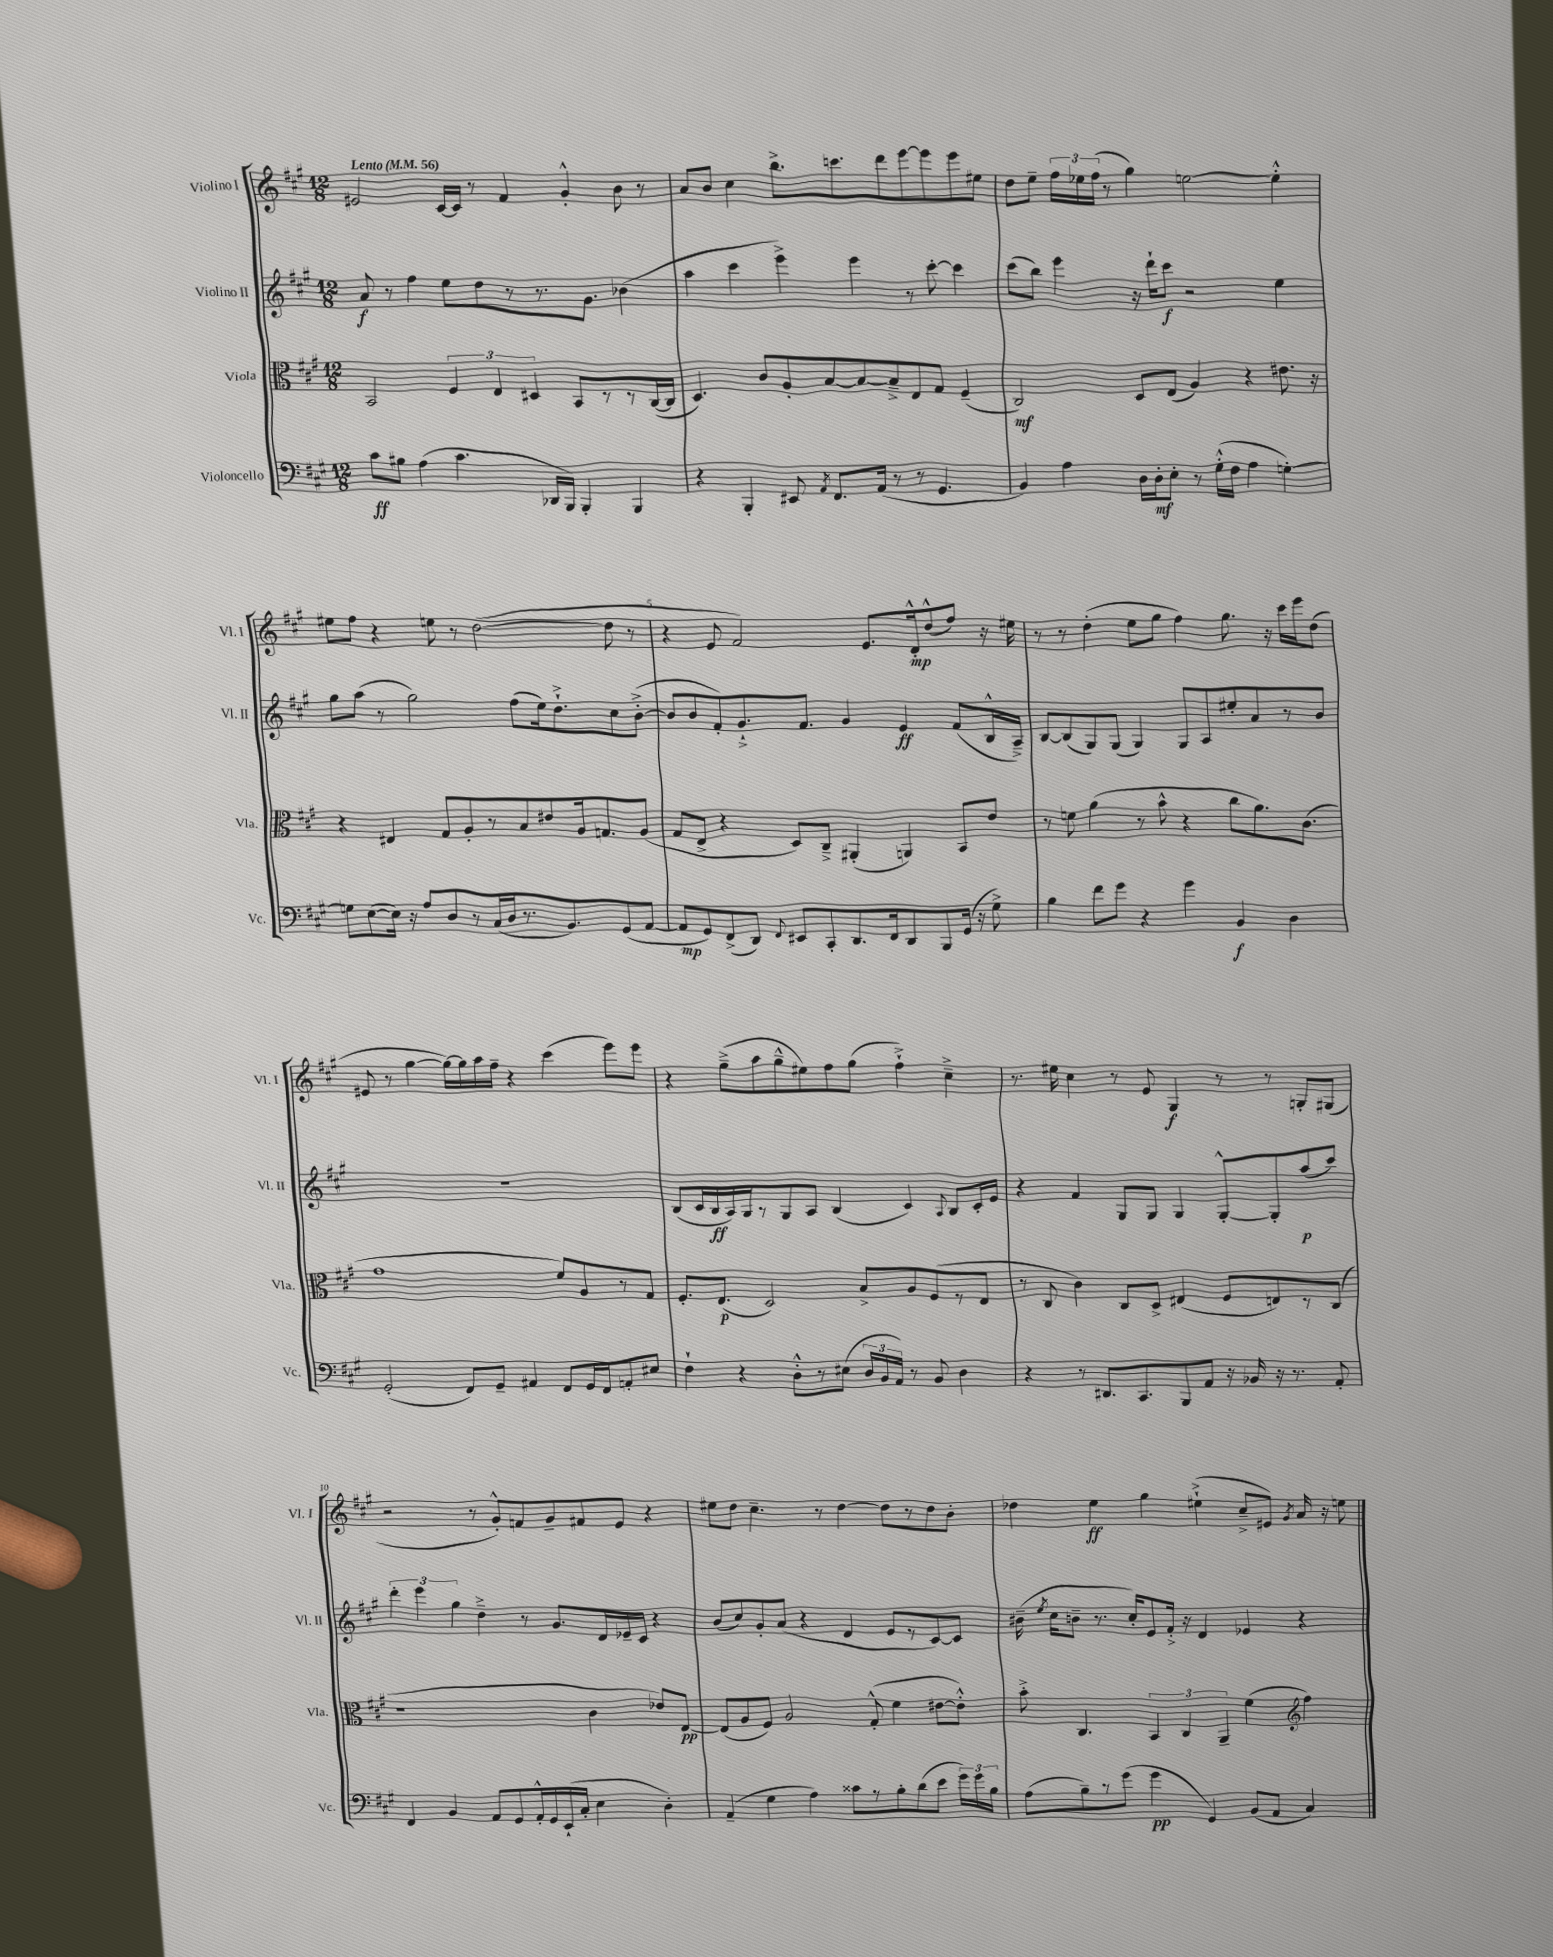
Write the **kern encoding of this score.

**kern	**dynam	**kern	**dynam	**kern	**dynam	**kern	**dynam
*part4	*part4	*part3	*part3	*part2	*part2	*part1	*part1
*staff4	*staff4	*staff3	*staff3	*staff2	*staff2	*staff1	*staff1
*I"Violoncello	*	*I"Viola	*	*I"Violino II	*	*I"Violino I	*
*I'Vc.	*	*I'Vla.	*	*I'Vl. II	*	*I'Vl. I	*
*clefF4	*	*clefC3	*	*clefG2	*	*clefG2	*
*k[f#c#g#]	*	*k[f#c#g#]	*	*k[f#c#g#]	*	*k[f#c#g#]	*
*M12/8	*	*M12/8	*	*M12/8	*	*M12/8	*
*MM56	*	*MM56	*	*MM56	*	*MM56	*
=1	=1	=1	=1	=1	=1	=1	=1
!	!	!	!	!	!	!LO:TX:a:B:t=Lento	!
8c#\L	ff	2BB/	.	8a/	f	2e#X/	.
8B#X\J	.	.	.	8r	.	.	.
(4A\	.	.	.	4ff#\	.	.	.
4.c#\	.	6F#/	.	8ee\L	.	[16c#/LL	.
.	.	.	.	.	.	16c#/JJ]	.
.	.	.	.	8dd\	.	8r	.
.	.	6E/	.	.	.	.	.
.	.	.	.	8r	.	4f#/	.
.	.	6D#X/	.	.	.	.	.
16DD-X/LL	.	.	.	8.r	.	.	.
16BBB/JJ)	.	.	.	.	.	.	.
4BBB'/	.	8BB/L	.	.	.	4g#'^^/	.
.	.	.	.	8.g#\J	.	.	.
.	.	8r	.	.	.	.	.
4BBB/	.	8r	.	(4b-X\	.	8b\	.
.	.	([16C#/L	.	.	.	8r	.
.	.	16C#/JJ]	.	.	.	.	.
=2	=2	=2	=2	=2	=2	=2	=2
4r	.	4.D/)	.	4aa\	.	8a/L	.
.	.	.	.	.	.	8b/J	.
4BBB'/	.	.	.	4ccc#\	.	4cc#\	.
.	.	8c#/L	.	.	.	.	.
8EE#X/	.	8A'/	.	4eee^\)	.	8.bb^\L	.
8qAA/	.	.	.	.	.	.	.
8.FF#/L	.	[8B/	.	.	.	.	.
.	.	.	.	.	.	8.cccn\	.
.	.	8B/_	.	4eee\	.	.	.
(16AA/Jk	.	.	.	.	.	.	.
8r	.	8B~^/]	.	.	.	8ddd\	.
8r	.	8E/	.	8r	.	[8eee\	.
4.GG#/	.	8G#/J	.	[8ccc#'\	.	8eee\]	.
.	.	(4F#~/	.	4ccc#\]	.	8eee\	.
.	.	.	.	.	.	8ee#X\J	.
=3	=3	=3	=3	=3	=3	=3	=3
4BB/)	.	2C#/)	mf	(8ccc#\L	.	8dd\L	.
.	.	.	.	8bb\J)	.	8ee~\J	.
4A\	.	.	.	4eee\	.	24ff#\LL	.
.	.	.	.	.	.	24ee-X\	.
.	.	.	.	.	.	(24ff#\JJ	.
.	.	.	.	.	.	8r	.
16D\LL	.	8D/L	.	16r	.	4gg#\)	.
16D'\J	mf	.	.	16ddd`\KL	.	.	.
8E'\J	.	(8E/J	.	8ccc#\J	f	.	.
8r	.	4A/)	.	2r	.	[2een\	.
(16G#'^^\LL	.	.	.	.	.	.	.
16F#\JJ	.	.	.	.	.	.	.
4A\	.	4r	.	.	.	.	.
[4Gn'\)	.	8.e#X\	.	4ee\	.	4ee'^^\]	.
.	.	16r	.	.	.	.	.
!!LO:LB:g=z
=4	=4	=4	=4	=4	=4	=4	=4
8Gn\L]	.	4r	.	8gg#\L	.	8ee#X\L	.
([8E\	.	.	.	(8aa\J	.	8ff#\J	.
16E\Jk])	.	4E#X/	.	8r	.	4r	.
16r	.	.	.	.	.	.	.
8A/L	.	.	.	2gg#\)	.	.	.
8D/	.	8G#/L	.	.	.	8een\	.
8r	.	8A'/	.	.	.	8r	.
(16C#/L	.	8r	.	.	.	([2dd\	.
16D/J	.	.	.	.	.	.	.
8.r	.	8B/	.	(8ff#\L	.	.	.
.	.	8e#X/	.	16ee\k)	.	.	.
8.BB/)	.	.	.	8.dd`^\	.	.	.
.	.	16A/k	.	.	.	.	.
.	.	8.Gn/	.	.	.	.	.
(8GG#/	.	.	.	8cc#\	.	8dd\]	.
[8AA/J	.	(8A/J	.	([8b'^\J	.	8r	.
=5	=5	=5	=5	=5	=5	=5	=5
8AA/L]	mp	8G#/L	.	8b/L]	.	4r	.
8GG#/)	.	8E^/J	.	8b/	.	.	.
(8FF#^/	.	4r	.	8f#'/)	.	8e/	.
8DD/J)	.	.	.	8.g#`^/	.	2f#/)	.
8qqFF#/	.	.	.	.	.	.	.
8EE#X/L	.	8D/L)	.	.	.	.	.
.	.	.	.	8.f#/J	.	.	.
8CC#'/	.	8C#~^/J	.	.	.	.	.
8.DD/	.	(4AA#X'/	.	4g#/	.	.	.
.	.	.	.	.	.	8.e/L	.
16FF#/k	.	.	.	.	.	.	.
8DD/	.	4AAn/)	.	4e/	ff	.	.
.	.	.	.	.	.	16d'^^/k	mp
8BBB/	.	.	.	.	.	(8dd^^/	.
(16GG#/Jk	.	8BB/L	.	(8f#/L	.	8ff#/J)	.
16r	.	.	.	.	.	.	.
8G#^\)	.	8e/J	.	16B^^/L	.	16r	.
.	.	.	.	16A~^/JJ)	.	16ee#X\	.
=6	=6	=6	=6	=6	=6	=6	=6
4B\	.	8r	.	[8B/L	.	8r	.
.	.	8fn\	.	(8B/]	.	8r	.
8f#\L	.	(4a\	.	8G#/)	.	(4dd'\	.
8g#\J	.	.	.	(8G#/J	.	.	.
4r	.	8r	.	4G#/)	.	8ee\L	.
.	.	8b^^\	.	.	.	8gg#\J	.
4g#\	.	4r	.	8G#/L	.	4ff#\)	.
.	.	.	.	8A/	.	.	.
4BB/	f	8cc#\L	.	8ee#X'/	.	8.gg#\	.
.	.	8.a\)	.	8a/	.	.	.
.	.	.	.	.	.	16r	.
4D\	.	.	.	8r	.	16ccc#\LL	.
.	.	(8.c#\J	.	.	.	16eee\J	.
.	.	.	.	8b/J	.	(8dd\J	.
!!LO:LB:g=z
=7	=7	=7	=7	=7	=7	=7	=7
(2GG#'/	.	1g#	.	1.r	.	8e#X/	.
.	.	.	.	.	.	8r	.
.	.	.	.	.	.	[4gg#\	.
8FF#/L)	.	.	.	.	.	16gg#\LL_)	.
.	.	.	.	.	.	16gg#\]	.
8GG#~/J	.	.	.	.	.	16aa\	.
.	.	.	.	.	.	16ff#~\JJ	.
4AA#X/	.	.	.	.	.	4r	.
8FF#/L	.	8f#/L)	.	.	.	(4ccc#\	.
16GG#/L	.	8A/	.	.	.	.	.
16FF#/J	.	.	.	.	.	.	.
8AAn'/	.	8r	.	.	.	8eee\L)	.
8E#X/J	.	8G#/J	.	.	.	8eee\J	.
=8	=8	=8	=8	=8	=8	=8	=8
4F#`\	.	8.F#'/L	.	(8B/L	.	4r	.
.	.	.	.	16c#/L	.	.	.
.	.	(8.E/J	p	16B/	ff	.	.
4r	.	.	.	16A/)	.	(8gg#~^\L	.
.	.	.	.	16G#/J	.	.	.
.	.	2D/)	.	8r	.	8aa\	.
8D'^^\L	.	.	.	8G#/	.	8gg#~^^\	.
8r	.	.	.	8A/J	.	8ee#X\)	.
(8E#X\J	.	.	.	(4B/	.	8ff#\	.
24D/LL	.	8B^/L	.	.	.	(8gg#\J	.
24BB/	.	.	.	.	.	.	.
24AA/JJ)	.	.	.	.	.	.	.
8r	.	8A/	.	4c#/)	.	4ff#`^\)	.
8BB/	.	(8F#/	.	.	.	.	.
.	.	.	.	8qqA/	.	.	.
4D\	.	8r	.	8B/L	.	4cc#~^\	.
.	.	8E/J	.	16c#'/L	.	.	.
.	.	.	.	16e/JJ	.	.	.
=9	=9	=9	=9	=9	=9	=9	=9
4r	.	8r	.	4r	.	8.r	.
.	.	8C#/	.	.	.	.	.
.	.	.	.	.	.	16ee#X\	.
8r	.	4c#\)	.	4f#/	.	4cc#\	.
8.DD#X/L	.	.	.	.	.	.	.
.	.	8C#/L	.	8G#/L	.	8r	.
8.CC#/	.	.	.	.	.	.	.
.	.	8D^/J	.	8G#/J	.	8e/	.
8BBB/	.	(4E#X/	.	4G#/	.	4G#/	f
8AA/J	.	.	.	.	.	.	.
16r	.	8F#/L	.	[8G#'^^/L	.	8r	.
16BB-X/	.	.	.	.	.	.	.
16r	.	8En/)	.	8G#'/]	.	8r	.
8.r	.	.	.	.	.	.	.
.	.	8r	.	(8aa/	p	8Gn'/L	.
8AA'/	.	(8C#/J	.	8ccc#/J)	.	(8G#X/J	.
!!LO:LB:g=z
=10	=10	=10	=10	=10	=10	=10	=10
4FF#/	.	1r	.	6ddd'\	.	2r	.
.	.	.	.	6eee\	.	.	.
4BB/	.	.	.	.	.	.	.
.	.	.	.	6gg#\	.	.	.
8AA/L	.	.	.	4dd~^\	.	8r	.
8GG#/	.	.	.	.	.	8g#'^^/L)	.
16AA'^^/L	.	.	.	8r	.	8fn/	.
16GG#/	.	.	.	.	.	.	.
(16EE`/	.	.	.	8.g#/L	.	8g#~/	.
16C#'/JJ	.	.	.	.	.	.	.
4E\	.	4c#\	.	.	.	8f#X/	.
.	.	.	.	16d/L	.	.	.
.	.	.	.	16e-X~/	.	8e/J	.
.	.	.	.	16c#/JJ	.	.	.
4D'\)	.	8e-X/L)	.	4r	.	4r	.
.	.	[8E/J	pp	.	.	.	.
=11	=11	=11	=11	=11	=11	=11	=11
(4AA~/	.	(8E/L]	.	(8b/L	.	8ee#X\L	.
.	.	8A/	.	8cc#/)	.	8dd\J	.
4G#\	.	8F#/J)	.	8g#'/	.	4.cc#~\	.
.	.	2A/	.	(8a/J	.	.	.
4A\)	.	.	.	4r	.	.	.
.	.	.	.	.	.	8r	.
8c##X\L	.	.	.	4d/	.	[4dd\	.
8r	.	(8G#'^^/	.	.	.	.	.
8B'\	.	4f#\	.	8e/L	.	8dd\L]	.
(8d\	.	.	.	8r	.	8r	.
8e\J	.	[8e#X\L	.	[8c#/)	.	8dd\	.
24g#\LL)	.	8e#'^^\J])	.	8c#/J]	.	8b'\J	.
24g#\	.	.	.	.	.	.	.
24B\JJ	.	.	.	.	.	.	.
=12	=12	=12	=12	=12	=12	=12	=12
(8A\L	.	8b'^\	.	(16b#X~\	.	4dd-X\	.
.	.	.	.	8qee/	.	.	.
.	.	.	.	16cc#\KL	.	.	.
8B~\)	.	4.C#/	.	8bn~\J	.	.	.
8r	.	.	.	8.r	.	4ee\	ff
(8g#\J	.	.	.	.	.	.	.
.	.	.	.	16cc#'/KL)	.	.	.
4g#\	pp	6BB/	.	8e/	.	4gg#\	.
.	.	.	.	16f#'^/Jk	.	.	.
.	.	6C#/	.	.	.	.	.
.	.	.	.	16r	.	.	.
4GG#/)	.	.	.	4d/	.	(4ee#X`^\	.
.	.	6AA~/	.	.	.	.	.
(8BB/L	.	(4f#\	.	4e-X/	.	8cc#~^/L	.
8AA/J	.	.	.	.	.	8e#X/J)	.
*	*	*clefG2	*	*	*	*	*
.	.	.	.	.	.	8qg#/	.
4C#/)	.	4ff#\)	.	4r	.	16a/	.
.	.	.	.	.	.	16r	.
.	.	.	.	.	.	8een\	.
==	==	==	==	==	==	==	==
*-	*-	*-	*-	*-	*-	*-	*-
